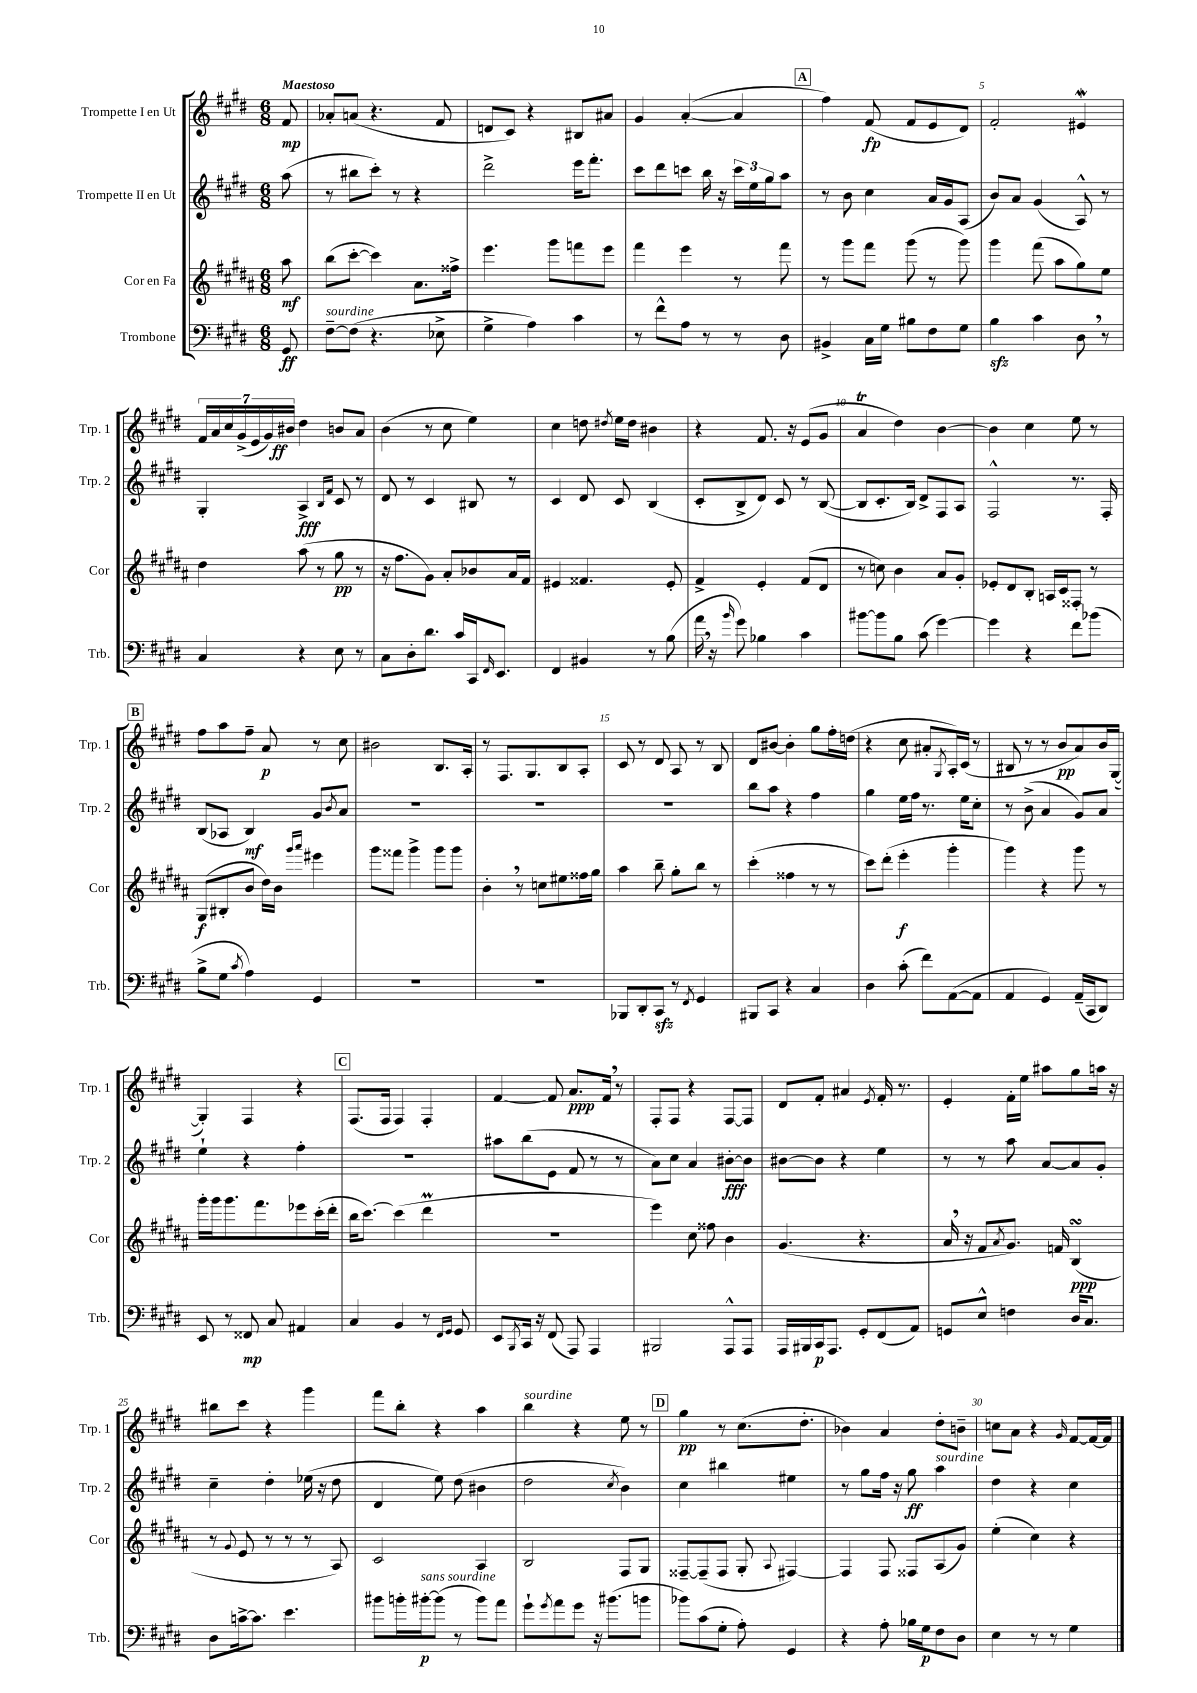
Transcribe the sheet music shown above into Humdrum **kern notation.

**kern	**dynam	**kern	**dynam	**kern	**dynam	**kern	**dynam
*part4	*part4	*part3	*part3	*part2	*part2	*part1	*part1
*staff4	*staff4	*staff3	*staff3	*staff2	*staff2	*staff1	*staff1
*I"Trombone	*	*I"Cor en Fa	*	*I"Trompette II en Ut	*	*I"Trompette I en Ut	*
*I'Trb.	*	*I'Cor	*	*I'Trp. 2	*	*I'Trp. 1	*
*clefF4	*	*clefG2	*	*clefG2	*	*clefG2	*
*k[f#c#g#d#]	*	*k[f#c#g#d#a#]	*	*k[f#c#g#d#]	*	*k[f#c#g#d#]	*
*M6/8	*	*M6/8	*	*M6/8	*	*M6/8	*
=	=	=	=	=	=	=	=
!	!	!	!	!	!	!LO:TX:a:B:t=Maestoso	!
8GG#/	ff	8aa#\	mf	(8aa\	.	8f#/	mp
=1	=1	=1	=1	=1	=1	=1	=1
!LO:TX:a:i:t=sourdine	!	!	!	!	!	!	!
[8F#~\L	.	(8bb\L	.	8r	.	8a-X'/L	.
(8F#\J]	.	[8ccc#'\J	.	8bb#X\L	.	(8an/J	.
4.r	.	4ccc#\])	.	8ccc#'\J)	.	4.r	.
.	.	.	.	8r	.	.	.
.	.	8.a#\L	.	4r	.	.	.
8E-X^\	.	.	.	.	.	8f#/	.
.	.	16ff##X^\Jk	.	.	.	.	.
=2	=2	=2	=2	=2	=2	=2	=2
4G#^\	.	4.eee\	.	2ddd#^\	.	8dn/L	.
.	.	.	.	.	.	8c#/J)	.
4A\)	.	.	.	.	.	4r	.
.	.	8ggg#\L	.	.	.	.	.
4c#\	.	8fffn\	.	16eee\KL	.	8B#X/L	.
.	.	.	.	8.fff#'\J	.	.	.
.	.	8eee\J	.	.	.	8a#X/J	.
=3	=3	=3	=3	=3	=3	=3	=3
8r	.	4fff#\	.	8ccc#\L	.	4g#/	.
8f#^^\L	.	.	.	8ddd#\	.	.	.
8A\J	.	4eee\	.	8cccn\J	.	([4a'/	.
8r	.	.	.	16bb\	.	.	.
.	.	.	.	16r	.	.	.
8r	.	8r	.	24ccc\LL	.	4a/]	.
.	.	.	.	24ee\	.	.	.
.	.	.	.	24gg#\J	.	.	.
8D#\	.	8fff#\	.	8aa\J	.	.	.
!!LO:REH:place=s1:t=A
=4	=4	=4	=4	=4	=4	=4	=4
4BB#X^/	.	8r	.	8r	.	4ff#\)	.
.	.	8ggg#\L	.	8b\	.	.	.
16C#\LL	.	8fff#\J	.	4cc#\	.	(8f#/	fp
16G#\JJ	.	.	.	.	.	.	.
8B#X\L	.	(8ggg#\	.	.	.	8f#/L	.
8F#\	.	8r	.	16a/LL	.	8e/	.
.	.	.	.	16g#/J	.	.	.
8G#\J	.	8ggg#\)	.	(8A/J	.	8d#/J)	.
=5	=5	=5	=5	=5	=5	=5	=5
4Bzz\	.	4ggg#\	.	8b/L)	.	2f#'/	.
.	.	.	.	8a/J	.	.	.
4c#\	.	(8fff#\	.	(4g#/	.	.	.
.	.	8aa#\L	.	.	.	.	.
8D#,\	.	8gg#\)	.	8A^^/)	.	4e#XW/	.
8r	.	8ee\J	.	8r	.	.	.
!!LO:LB:g=z
=6	=6	=6	=6	=6	=6	=6	=6
4C#/	.	4dd#\	.	4G#'/	.	28f#/LL	.
.	.	.	.	.	.	28a/	.
.	.	.	.	.	.	28cc#/	.
.	.	.	.	.	.	(28g#^/	.
.	.	.	.	.	.	28e/	.
.	.	.	.	.	.	28g#/)	.
.	.	.	.	.	.	28b#X/JJ	ff
4r	.	(8aa#\	.	4A^/	fff	4dd#\	.
.	.	8r	.	.	.	.	.
.	.	.	.	16qqB/LL	.	.	.
.	.	.	.	16qqf#/JJ	.	.	.
8E\	.	8gg#\	pp	8c#/	.	8bn/L	.
8r	.	8r	.	8r	.	8a/J	.
=7	=7	=7	=7	=7	=7	=7	=7
8C#\L	.	16r	.	8d#/	.	(4b\	.
.	.	8.ff#\L	.	.	.	.	.
8D#'\	.	.	.	8r	.	.	.
8.d#\J	.	8g#\J)	.	4c#/	.	8r	.
.	.	8a#'/L	.	.	.	8cc#\	.
16c#/LL	.	.	.	.	.	.	.
16CC#/J	.	8b-X/	.	8B#X/	.	4ee\)	.
16qqFF#/	.	.	.	.	.	.	.
8.EE/J	.	.	.	.	.	.	.
.	.	16a#/L	.	8r	.	.	.
.	.	16f#/JJ	.	.	.	.	.
=8	=8	=8	=8	=8	=8	=8	=8
4FF#/	.	4e#X/	.	4c#/	.	4cc#\	.
4BB#X/	.	4.f##X/	.	8d#/	.	8ddn\	.
.	.	.	.	.	.	8qdd#X/	.
.	.	.	.	8c#/	.	16ee\LL	.
.	.	.	.	.	.	16dd#\JJ	.
8r	.	.	.	(4B/	.	4b#X\	.
(8B\	.	8e#'/	.	.	.	.	.
=9	=9	=9	=9	=9	=9	=9	=9
16a,\	.	4f#^/	.	8c#'/L	.	4r	.
16r	.	.	.	.	.	.	.
16qqb/	.	.	.	.	.	.	.
8g#\)	.	.	.	8B^/	.	.	.
4B-X\	.	4e'/	.	8d#/J)	.	8.f#/	.
.	.	.	.	8c#/	.	.	.
.	.	.	.	.	.	16r	.
4c#\	.	(8f#/L	.	8r	.	(8e/L	.
.	.	8d#/J	.	([8B/	.	8g#/J	.
=10	=10	=10	=10	=10	=10	=10	=10
[8b#X\L	.	8r	.	8B/L]	.	4aT/	.
8b#\]	.	8ccn\)	.	8.c#'/	.	.	.
8B\J	.	4b\	.	.	.	4dd#\)	.
.	.	.	.	16B/Jk)	.	.	.
(8c#\	.	.	.	8d#^/L	.	.	.
[4g#\)	.	8a#/L	.	8F#/	.	[4b\	.
.	.	8g#'/J	.	8A/J	.	.	.
=11	=11	=11	=11	=11	=11	=11	=11
4g#\]	.	8e-X'/L	.	2F#^^/	.	4b\]	.
.	.	8d#/	.	.	.	.	.
4r	.	8B'/J	.	.	.	4cc#\	.
.	.	16An/LL	.	.	.	.	.
.	.	16c#/J	.	.	.	.	.
8f#\L	.	8F##X'/J	.	8.r	.	8ee\	.
(8b-X\J	.	8r	.	.	.	8r	.
.	.	.	.	16F#'/	.	.	.
!!LO:LB:g=z
!!LO:REH:place=s1:t=B
=12	=12	=12	=12	=12	=12	=12	=12
8B^\L	.	(8G#/L	f	(8B/L	.	8ff#\L	.
8G#\J	.	8B#X'/	.	8A-X/J	.	8aa\	.
8qc#/	.	.	.	.	.	.	.
4A\)	.	8b/J	.	4B/)	mf	8ff#~\J	.
.	.	16dd#\LL)	.	.	.	8a/	p
.	.	16b\JJ	.	.	.	.	.
.	.	16qqggg#/LL	.	.	.	.	.
.	.	16qqaaa#/JJ	.	.	.	.	.
4GG#/	.	4eee#X\	.	8g#/L	.	8r	.
.	.	.	.	8qb/	.	.	.
.	.	.	.	8a/J	.	8cc#\	.
=13	=13	=13	=13	=13	=13	=13	=13
2.r	.	8ggg#\L	.	2.r	.	2b#X\	.
.	.	8fff##X\J	.	.	.	.	.
.	.	4ggg#^\	.	.	.	.	.
.	.	8ggg#\L	.	.	.	8.B/L	.
.	.	8ggg#\J	.	.	.	.	.
.	.	.	.	.	.	16A'/Jk	.
=14	=14	=14	=14	=14	=14	=14	=14
2.r	.	4b',\	.	2.r	.	8r	.
.	.	.	.	.	.	8.F#/L	.
.	.	8r	.	.	.	.	.
.	.	.	.	.	.	8.G#/	.
.	.	8ccn\L	.	.	.	.	.
.	.	8ee#X\	.	.	.	8B/	.
.	.	16ff##X\L	.	.	.	8A'/J	.
.	.	16gg#\JJ	.	.	.	.	.
=15	=15	=15	=15	=15	=15	=15	=15
8BBB-X/L	.	4aa#\	.	2.r	.	8c#/	.
8DD#'/	.	.	.	.	.	8r	.
8CC#zz/J	.	8bb~\	.	.	.	8d#/	.
8r	.	8gg#'\L	.	.	.	8A/	.
8qFF#/	.	.	.	.	.	.	.
4GG#/	.	8bb\J	.	.	.	8r	.
.	.	8r	.	.	.	8B/	.
=16	=16	=16	=16	=16	=16	=16	=16
8BBB#X/L	.	(4ccc#'\	.	8bb\L	.	8d#/L	.
8CC#/J	.	.	.	8aa\J	.	[8b#X/J	.
4r	.	4ff##X\	.	4r	.	4b#'\]	.
4C#/	.	8r	.	4ff#\	.	8gg#\L	.
.	.	8r	.	.	.	16ff#'\L	.
.	.	.	.	.	.	(16ddn\JJ	.
=17	=17	=17	=17	=17	=17	=17	=17
4D#\	.	8ccc#\L)	.	4gg#\	.	4r	.
.	.	(8ddd#'\J	.	.	.	.	.
(8c#'\	.	4eee'\	f	16ee\LL	.	8cc#\	.
.	.	.	.	16ff#\JJ	.	.	.
8f#\L)	.	.	.	8.r	.	8a#X'/L	.
.	.	.	.	.	.	8qG#/	.
([8AA\	.	4ggg#'\	.	.	.	16A'/L)	.
.	.	.	.	16ee\KL	.	(16c#/JJ	.
8AA\J]	.	.	.	8cc#'\J	.	8r	.
=18	=18	=18	=18	=18	=18	=18	=18
4AA/	.	4ggg#\)	.	8r	.	8B#X/	.
.	.	.	.	(8b^\	.	8r	.
4GG#/)	.	4r	.	4a/	.	8r	.
.	.	.	.	.	.	8b/L	pp
(16AA~/LL	.	8ggg#\	.	8g#/L)	.	8a/)	.
16CC#/J	.	.	.	.	.	.	.
8DD#/J)	.	8r	.	8a/J	.	16b/L	.
.	.	.	.	.	.	([16G#/JJ	.
!!LO:LB:g=z
=19	=19	=19	=19	=19	=19	=19	=19
8EE/	.	16ggg#'\LL	.	4ee`\	.	4G#'/])	.
.	.	16ggg#\J	.	.	.	.	.
8r	.	8.ggg#\	.	.	.	.	.
8FF##X/	mp	.	.	4r	.	4F#/	.
.	.	8.fff#\	.	.	.	.	.
8C#/	.	.	.	.	.	.	.
4AA#X/	.	8eee-X\	.	4ff#'\	.	4r	.
.	.	(16ccc#'\L	.	.	.	.	.
.	.	16ddd#'\JJ	.	.	.	.	.
!!LO:REH:place=s1:t=C
=20	=20	=20	=20	=20	=20	=20	=20
4C#/	.	16bb\KL	.	2.r	.	(8.F#/L	.
.	.	[8.ccc#\J)	.	.	.	.	.
.	.	.	.	.	.	16F#/Jk	.
4BB/	.	(4ccc#\]	.	.	.	4F#/)	.
8r	.	4ddd#m\	.	.	.	4F#'/	.
16qqFF#/LL	.	.	.	.	.	.	.
16qqGG#/JJ	.	.	.	.	.	.	.
8GG#/	.	.	.	.	.	.	.
=21	=21	=21	=21	=21	=21	=21	=21
8EE/L	.	2.r	.	8aa#X\L	.	[4f#/	.
8qBBB/	.	.	.	.	.	.	.
16CC#/Jk	.	.	.	(8bb\	.	.	.
16r	.	.	.	.	.	.	.
(8FF#/	.	.	.	8e\J	.	8f#/]	.
8AAA/)	.	.	.	8f#/	.	8.a/L	ppp
4AAA/	.	.	.	8r	.	.	.
.	.	.	.	.	.	16f#,/Jk	.
.	.	.	.	8r	.	8r	.
=22	=22	=22	=22	=22	=22	=22	=22
2BBB#X/	.	4eee\)	.	8a\L)	.	8F#'/L	.
.	.	.	.	8cc#\J	.	8F#/J	.
.	.	8cc#\	.	4a/	.	4r	.
.	.	8ff##X\	.	.	.	.	.
8AAA^^/L	.	4b\	.	[8b#X'\L	fff	[8F#/L	.
8AAA/J	.	.	.	8b#\J]	.	8F#/J]	.
=23	=23	=23	=23	=23	=23	=23	=23
16AAA/LL	.	(4.g#/	.	[8b#X\L	.	8d#/L	.
16BBB#X/	.	.	.	.	.	.	.
16CC#/J	p	.	.	8b#\J]	.	8f#'/J	.
8.AAA/J	.	.	.	.	.	.	.
.	.	.	.	4r	.	4a#X/	.
8GG#'/L	.	4.r	.	.	.	.	.
.	.	.	.	.	.	8qe/	.
(8FF#/	.	.	.	4ee\	.	16f#'/	.
.	.	.	.	.	.	8.r	.
8AA/J)	.	.	.	.	.	.	.
=24	=24	=24	=24	=24	=24	=24	=24
8GGn/L	.	16a#,/	.	8r	.	4e'/	.
.	.	16r	.	.	.	.	.
8E^^/J	.	8f#/L	.	8r	.	.	.
.	.	8qa#/	.	.	.	.	.
4Fn\	.	8.g#/J)	.	8aa\	.	16f#'\LL	.
.	.	.	.	.	.	16ee\JJ	.
.	.	.	.	[8a/L	.	8aa#X\L	.
.	.	16fn/	.	.	.	.	.
16D#/KL	.	(4BsSSs/	ppp	8a/]	.	8gg#\	.
8.C#/J	.	.	.	.	.	.	.
.	.	.	.	8g#'/J	.	16aan\Jk	.
.	.	.	.	.	.	16r	.
!!LO:LB:g=z
=25	=25	=25	=25	=25	=25	=25	=25
8D#\L	.	8r	.	4cc#~\	.	8bb#X\L	.
.	.	8qqg#/	.	.	.	.	.
[16cn^\k	.	8e/	.	.	.	8ccc#\J	.
8.c\J]	.	.	.	.	.	.	.
.	.	8r	.	4dd#'\	.	4r	.
4.e\	.	8r	.	.	.	.	.
.	.	8r	.	(16ee-X\	.	4ggg#\	.
.	.	.	.	16r	.	.	.
.	.	8A#/)	.	8dd#\	.	.	.
=26	=26	=26	=26	=26	=26	=26	=26
8b#X\L	.	2c#/	.	4d#/	.	8fff#\L	.
16bn'\L	.	.	.	.	.	8bb'\J	.
!LO:TX:a:i:t=sans sourdine	!	!	!	!	!	!	!
[16b#X'\J	p	.	.	.	.	.	.
(8b#\J]	.	.	.	8ee\)	.	4r	.
8r	.	.	.	(8dd#\	.	.	.
8b#\L)	.	4A#/	.	4b#X\	.	4aa\	.
8a\J	.	.	.	.	.	.	.
=27	=27	=27	=27	=27	=27	=27	=27
!	!	!	!	!	!	!LO:TX:a:i:t=sourdine	!
8g#`\L	.	2B/	.	2dd#\	.	4bb\	.
8qg#/	.	.	.	.	.	.	.
8a\	.	.	.	.	.	.	.
8g#\J	.	.	.	.	.	4r	.
16r	.	.	.	.	.	.	.
(8.b#X\L	.	.	.	.	.	.	.
.	.	.	.	8qcc#/	.	.	.
.	.	8F#/L	.	4b\)	.	8ee\	.
8bn\J	.	8G#/J	.	.	.	8r	.
!!LO:REH:place=s1:t=D
=28	=28	=28	=28	=28	=28	=28	=28
8b-X\L)	.	[8F##X~/L	.	4cc#\	.	4gg#\	pp
(8c#\	.	(8F##~/]	.	.	.	.	.
8G#'\J	.	8F##/J	.	4bb#X\	.	8r	.
8A'\)	.	8G#'/	.	.	.	(8.cc#\L	.
.	.	8qqA#/	.	.	.	.	.
4GG#/	.	[4F#X/)	.	4ee#X\	.	.	.
.	.	.	.	.	.	8.dd#'\J	.
=29	=29	=29	=29	=29	=29	=29	=29
4r	.	4F#/]	.	8r	.	4b-X\)	.
.	.	.	.	8gg#\L	.	.	.
8A'\	.	8F#/	.	16ff#\Jk	.	4a/	.
.	.	.	.	16r	.	.	.
16B-X\LL	.	8F##X/L	.	8gg#\	ff	.	.
16G#\J	p	.	.	.	.	.	.
!	!	!	!	!LO:TX:a:i:t=sourdine	!	!	!
8F#\	.	(8A#/	.	4aa\	.	8dd#'\L	.
8D#\J	.	8g#/J)	.	.	.	8bn~\J	.
=30	=30	=30	=30	=30	=30	=30	=30
4E\	.	(4ee'\	.	4dd#\	.	8ccn\L	.
.	.	.	.	.	.	8a\J	.
8r	.	4cc#\)	.	4r	.	4r	.
8r	.	.	.	.	.	.	.
.	.	.	.	.	.	16qqg#/	.
4G#\	.	4r	.	4cc#\	.	[8f#/L	.
.	.	.	.	.	.	16f#/L_	.
.	.	.	.	.	.	16f#/JJ]	.
==	==	==	==	==	==	==	==
*-	*-	*-	*-	*-	*-	*-	*-
